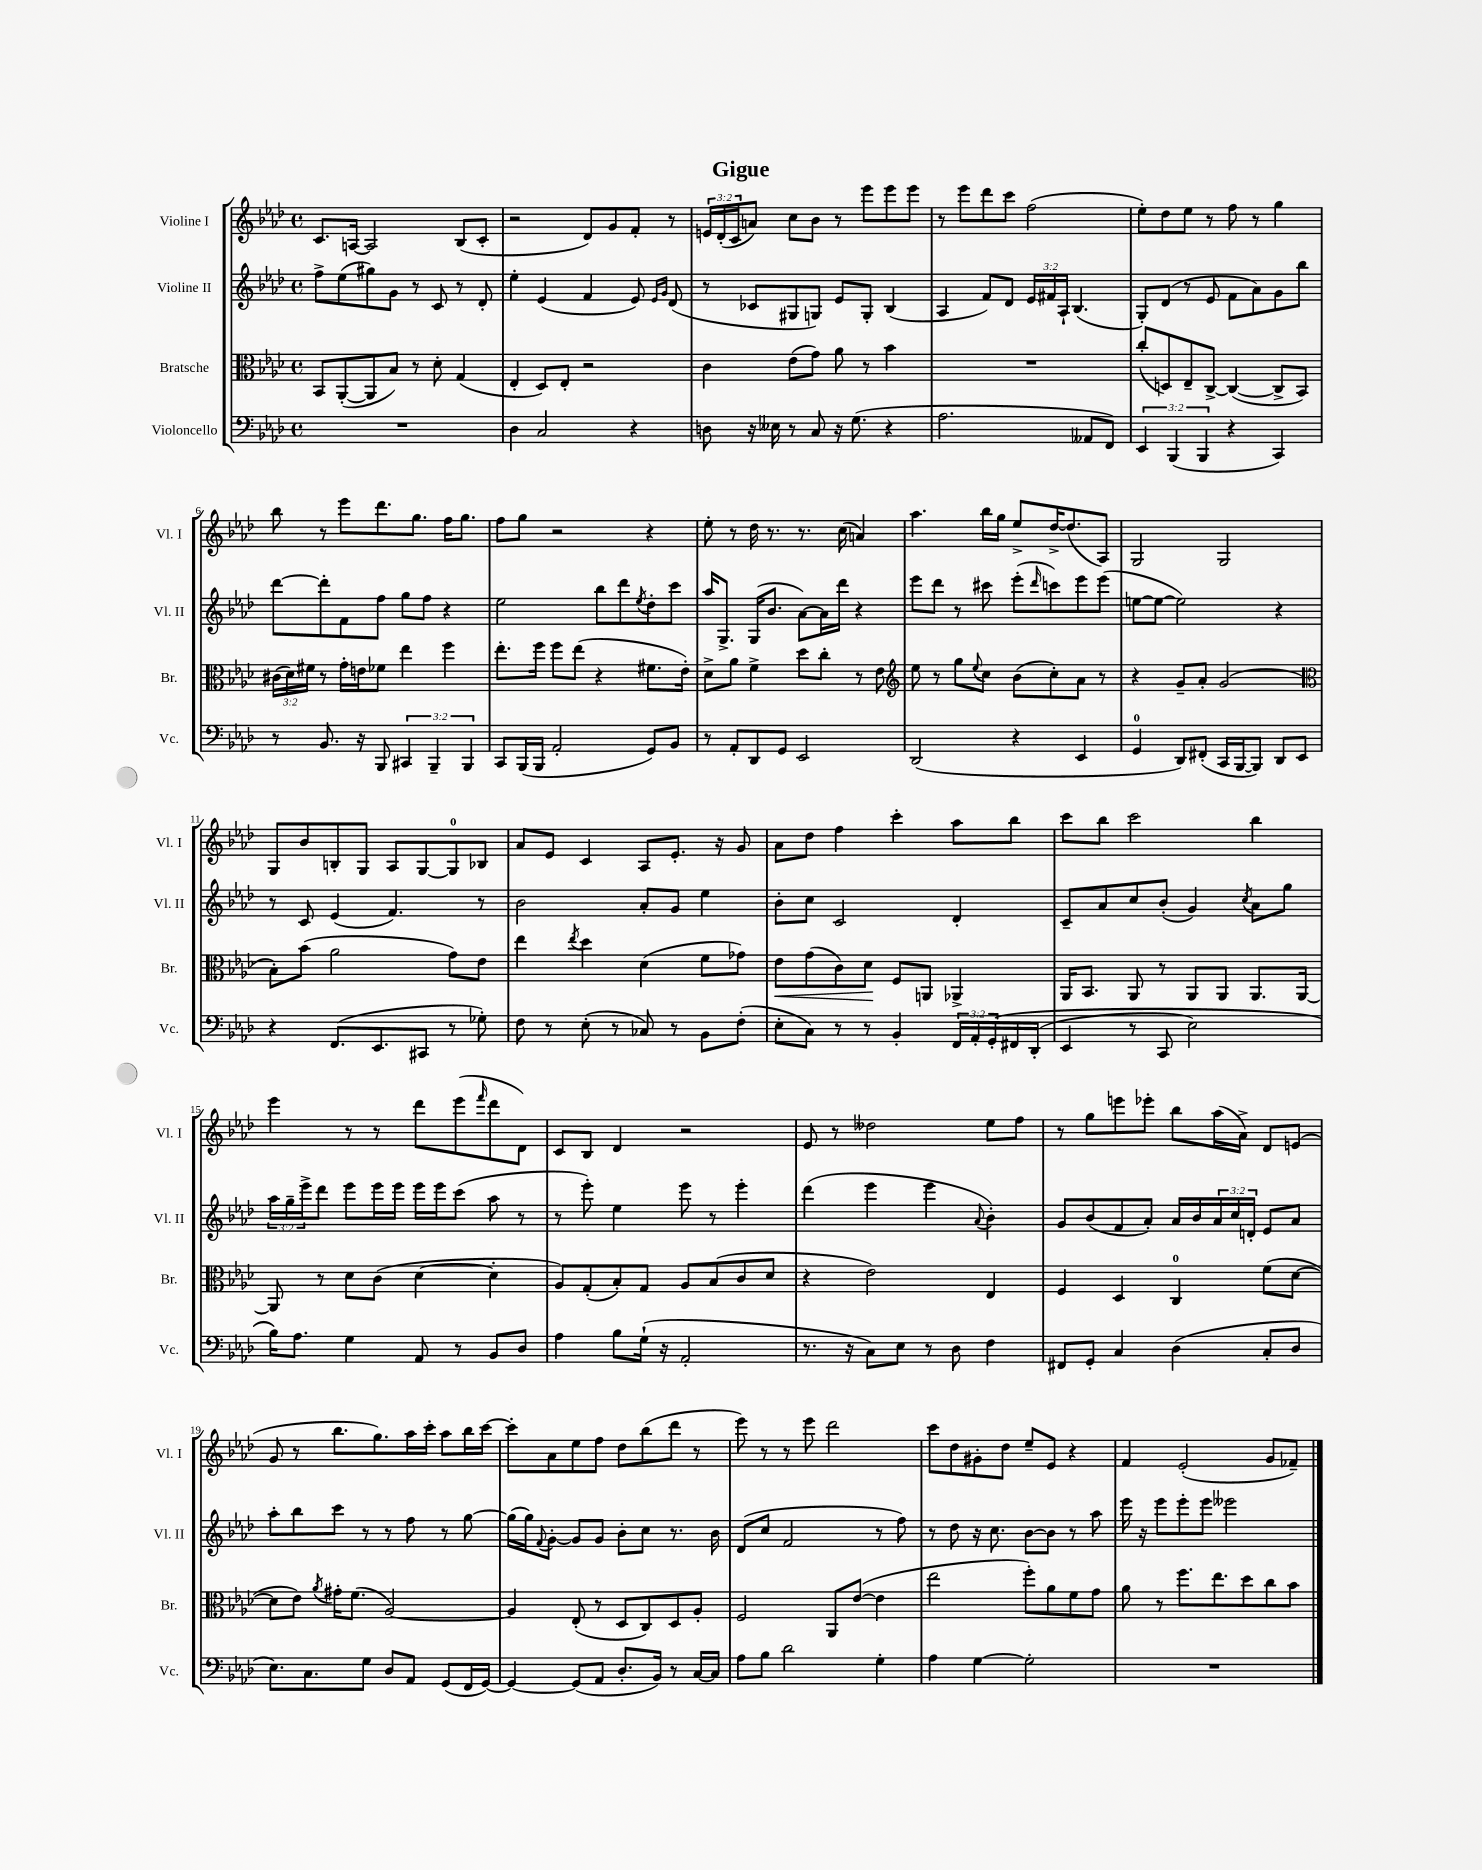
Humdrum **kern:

**kern	**kern	**kern	**kern
*staff4	*staff3	*staff2	*staff1
*clefF4	*clefC3	*clefG2	*clefG2
*k[b-e-a-d-]	*k[b-e-a-d-]	*k[b-e-a-d-]	*k[b-e-a-d-]
*M4/4	*M4/4	*M4/4	*M4/4
*met(c)	*met(c)	*met(c)	*met(c)
1r	8BB-/L	8ff^\L	8.c/L
.	([8AA-'/	(8ee-\	.
.	.	.	[16A/Jk
.	8AA-/]	8gg#\)	2A/]
.	8B-/J)	8g\J	.
.	8r	8r	.
.	8d-'\	8c/	.
.	(4G/	8r	(8B-/L
.	.	8d-'/	8c'/J
=	=	=	=
4D-\	4E-'/	4ee-'\	2r
2C/	8D-/L)	(4e-/	.
.	8E-'/J	.	.
.	2r	4f/	8d-/L)
.	.	.	8g/
4r	.	8e-/)	8f'/J
.	.	16qqe-/LL	.
.	.	16qqg/JJ	.
.	.	(8d-/	8r
=	=	=	=
8D\	4c\	8r	24e/LL
.	.	.	(24d-'/
.	.	.	24c/J
16r	.	8c-/L	8a/J)
16E--\	.	.	.
8r	(8e-\L	8G#/	8cc\L
8C/	8g\J)	8G/J)	8b-\J
16r	8a-\	8e-/L	8r
(8.G\	.	.	.
.	8r	8G'/J	8eee-\L
4r	4b-\	(4B-/	8eee-\
.	.	.	8eee-\J
=	=	=	=
2.A-\	1r	4A-/	8r
.	.	.	8eee-\L
.	.	8f/L)	8ddd-\
.	.	8d-/J	8ccc\J
.	.	24e-/LL	(2ff\
.	.	24f#/	.
.	.	24A-`/JJ	.
.	.	(4.B-/	.
8AA--/L	.	.	.
8FF/J)	.	.	.
=	=	=	=
6EE-/	(8cc'/L	8G'/L)	8ee-'\L)
.	8D/)	(8d-/J	8dd-\
(6BBB-/	.	.	.
.	8E-~/	8r	8ee-\J
6BBB-/	.	.	.
.	[8C^/J	8e-/	8r
4r	(4C/_	8f\L	8ff\
.	.	8a-\)	8r
4CC/)	8C^/]L	8g\	4gg\
.	8BB-/J)	8bb-\J	.
=	=	=	=
8r	(24c#\LL	[8ddd-\L	8bb-\
.	24d-\)	.	.
.	24f#\JJ	.	.
8.BB-/	8r	8ddd-'\]	8r
.	16g'\LL	8f\	8eee-\L
16r	16e\J	.	.
8BBB-/	8f-\J	8ff\J	8.ddd-\
6CC#/	4ee-\	8gg\L	.
.	.	.	8.gg\J
.	.	8ff\J	.
6BBB-~/	.	.	.
.	4ff\	4r	16ff\LK
.	.	.	8.gg\J
6BBB-/	.	.	.
=	=	=	=
8CC/L	8.ee-'\L	2ee-\	8ff\L
(16BBB-/L	.	.	8gg\J
16BBB-/JJ	16ff\Jk	.	.
2AA-'/	8ff\L	.	2r
.	(8ee-\J	.	.
.	4r	8bb-\L	.
.	.	8ddd-\	.
.	.	8qee-/	.
8GG/L)	8.f#\L	8dd-'\	4r
8BB-/J	.	8ccc\J	.
.	16e-'\Jk)	.	.
=	=	=	=
8r	8d-^\L	16aa-/LK	8ee-'\
.	.	8.G^/J	.
8AA-'/L	8a-\J	.	8r
8DD-/	4f^\	(16G/LK	16dd-\
.	.	8.b-/J	8.r
8GG/J	.	.	.
2EE-/	8dd-\L	[8a-\L)	8.r
.	8cc'\J	16a-\]L	.
.	.	16ddd-\JJ	(16cc\
.	8r	4r	4a/)
.	8e-\	.	.
=	=	=	=
*	*clefG2	*	*
(2DD-/	8ee-\	8eee-\L	4.aa-\
.	8r	8ddd-\J	.
.	8gg\L	8r	.
.	8qqee-/	.	.
.	8cc\J	8ccc#\	16bb-\LL
.	.	.	16gg\JJ
4r	(8b-\L	(8eee-'\L	8ee-^/L
.	.	16qqddd-/	.
.	8cc'\)	8ccc\)	[16dd-^/K
.	.	.	(8.dd-/]
4EE-/	8a-\J	8eee-\	.
.	8r	(8eee-\J	8A-/J)
=	=	=	=
4GG/	4r	[8ee\L	2G/
.	.	8ee\_J	.
8DD-/L)	8g~/L	2ee\])	.
(8FF#'/J	8a-'/J	.	.
16CC/LL	(2g/	.	2G/
[16BBB-/J	.	.	.
8BBB-/]J)	.	.	.
8DD-/L	.	4r	.
8EE-/J	.	.	.
=	=	=	=
*	*clefC3	*	*
4r	8B-'\L)	8r	8G/L
.	(8b-\J	8c/	8b-/
(8.FF/L	2a-\	(4e-/	8B'/
.	.	.	8G/J
8.EE-/	.	.	.
.	.	4.f/)	8A-/L
8CC#/J	.	.	[8G/
8r	8g\L)	.	8G/]
8G-'\)	8e-\J	8r	8B-/J
=	=	=	=
8F\	4ee-\	2b-\	8a-/L
8r	.	.	8e-/J
.	8qee-/	.	.
(8E-'\	4dd-\	.	4c/
8r	.	.	.
8C-/)	(4d-\	8a-'/L	8A-/L
8r	.	8g/J	8.e-'/J
8BB-\L	8f\L	4ee-\	.
.	.	.	16r
(8F'\J	8g-\J)	.	8g/
=	=	=	=
8E-'\L	8e-\L	8b-'\L	8a-\L
8C\J)	(8g\	8cc\J	8dd-\J
8r	8c\)	2c/	4ff\
8r	8d-\J	.	.
4BB-'/	8F/L	.	4ccc'\
.	8AA/J	.	.
24FF/LL	4AA-^/	4d-'/	8aa-\L
24AA-'/	.	.	.
&(24GG'/	.	.	.
16FF#/	.	.	8bb-\J
(16DD-'/JJ	.	.	.
=	=	=	=
4EE-/	16AA-/LK	8c~/L	8ccc\L
.	8.BB-/J	.	.
.	.	8a-/	8bb-\J
8r	8AA-/	8cc/	2ccc\
8CC/	8r	(8b-'/J	.
2E-\)	8AA-/L	4g/)	.
.	8AA-/J	.	.
.	.	8qcc/	.
.	8.AA-/L	8a-\L	4bb-\
.	.	8gg\J	.
.	[16AA-/Jk	.	.
=	=	=	=
16B-\LK&)	8AA-/]	24aa-\LL	4eee-\
.	.	24gg~\	.
8.A-\J	.	.	.
.	.	24eee-^\J	.
.	8r	8ddd-\J	.
4G\	8d-\L	8eee-\L	8r
.	(8c\J	16eee-\L	8r
.	.	16eee-\JJ	.
8AA-/	[4d-\	16eee-\LL	8ddd-\L
.	.	16eee-\J	.
8r	.	(8ccc\J	(8eee-\
.	.	.	16qqfff/
8BB-/L	4d-'\]	8aa-\	8ddd-\
8D-/J	.	8r	8d-\J)
=	=	=	=
4A-\	8A-/L)	8r	8c/L
.	(8G'/	8eee-'\)	8B-/J
8B-\L	8B-'/)	4ee-\	4d-/
(16G`\Jk	8G/J	.	.
16r	.	.	.
2AA-'/	8A-/L	8eee-\	2r
.	(8B-/	8r	.
.	8c/	4eee-'\	.
.	8d-/J	.	.
=	=	=	=
8.r	4r	(4ddd-\	8e-/
.	.	.	8r
16r	.	.	.
8C\L)	2e-\)	4eee-\	2dd--\
8E-\J	.	.	.
8r	.	4eee-\	.
8D-\	.	.	.
.	.	8qqa-/	.
4F\	4E-/	4b-'\)	8ee-\L
.	.	.	8ff\J
=	=	=	=
8FF#/L	4F/	8g/L	8r
8GG'/J	.	(8b-/	8gg\L
4C/	4D-/	8f/	8eee\
.	.	8a-'/J)	8eee-'\J
(4D-\	4C/	16a-/LL	8bb-\L
.	.	16b-/	.
.	.	24a-/	(16aa-\L
.	.	24cc/	.
.	.	.	16a-^\JJ)
.	.	24d'/JJ	.
8C'/L	(8f\L	8e-/L	8d-/L
8D-/J	[8d-\J	8a-/J	(8e/J
=	=	=	=
8.E-\L)	8d-\]L	8aa-'\L	8g/
.	8e-\J)	8bb-\	8r
8.C\	.	.	.
.	8qa-/	.	.
.	16g#'\LK	8ccc\J	8.bb-\L
.	(8.f\J	.	.
8G\J	.	8r	.
.	.	.	8.gg\)
8D-/L	[2A-/)	8r	.
8AA-/J	.	8ff\	16aa-\L
.	.	.	16ccc'\JJ
(8GG/L	.	8r	8aa-\L
16FF/L	.	[8gg\	16bb-\L
[16GG/JJ)	.	.	[16ccc\JJ
=	=	=	=
4GG/_	4A-/]	(16gg\]LL	8ccc'\]L
.	.	16gg\J)	.
.	.	8qqf/	.
.	.	[8g'\J	8a-\
(8GG/]L	(8E-'/	8g/]L	8ee-\
8AA-/J	8r	8g/J	8ff\J
8.D-'/L	8D-/L	8b-'\L	8dd-\L
.	8C/)	8cc\J	(8bb-\
16BB-/Jk)	.	.	.
8r	8D-/	8.r	8ddd-\J
[16C/LL	8A-'/J	.	8r
16C/]JJ	.	16b-\	.
=	=	=	=
8A-\L	2F/	(8d-/L	8eee-\)
8B-\J	.	8cc/J	8r
2d-\	.	2f/	8r
.	.	.	8eee-\
.	8AA-/L	.	2ddd-\
.	([8e-/J	.	.
4G'\	4e-\]	8r	.
.	.	8ff\)	.
=	=	=	=
4A-\	2ee-\	8r	8ccc\L
.	.	8dd-\	8dd-\
[4G\	.	16r	8g#'\
.	.	8.cc\	.
.	.	.	8dd-\J
2G'\]	8ff'\L)	[8b-\L	8ee-~/L
.	8a-\	8b-\]J	8e-/J
.	8f\	8r	4r
.	8g\J	8aa-\	.
=	=	=	=
1r	8a-\	16eee-\	4f/
.	.	16r	.
.	8r	8eee-\L	.
.	8.ff\L	8eee-'\	(2e-'/
.	.	8eee-\J	.
.	8.ee-\	.	.
.	.	2eee--\	.
.	8dd-\	.	.
.	8cc\	.	8g/L
.	8b-\J	.	8f-~/J)
==	==	==	==
*-	*-	*-	*-
